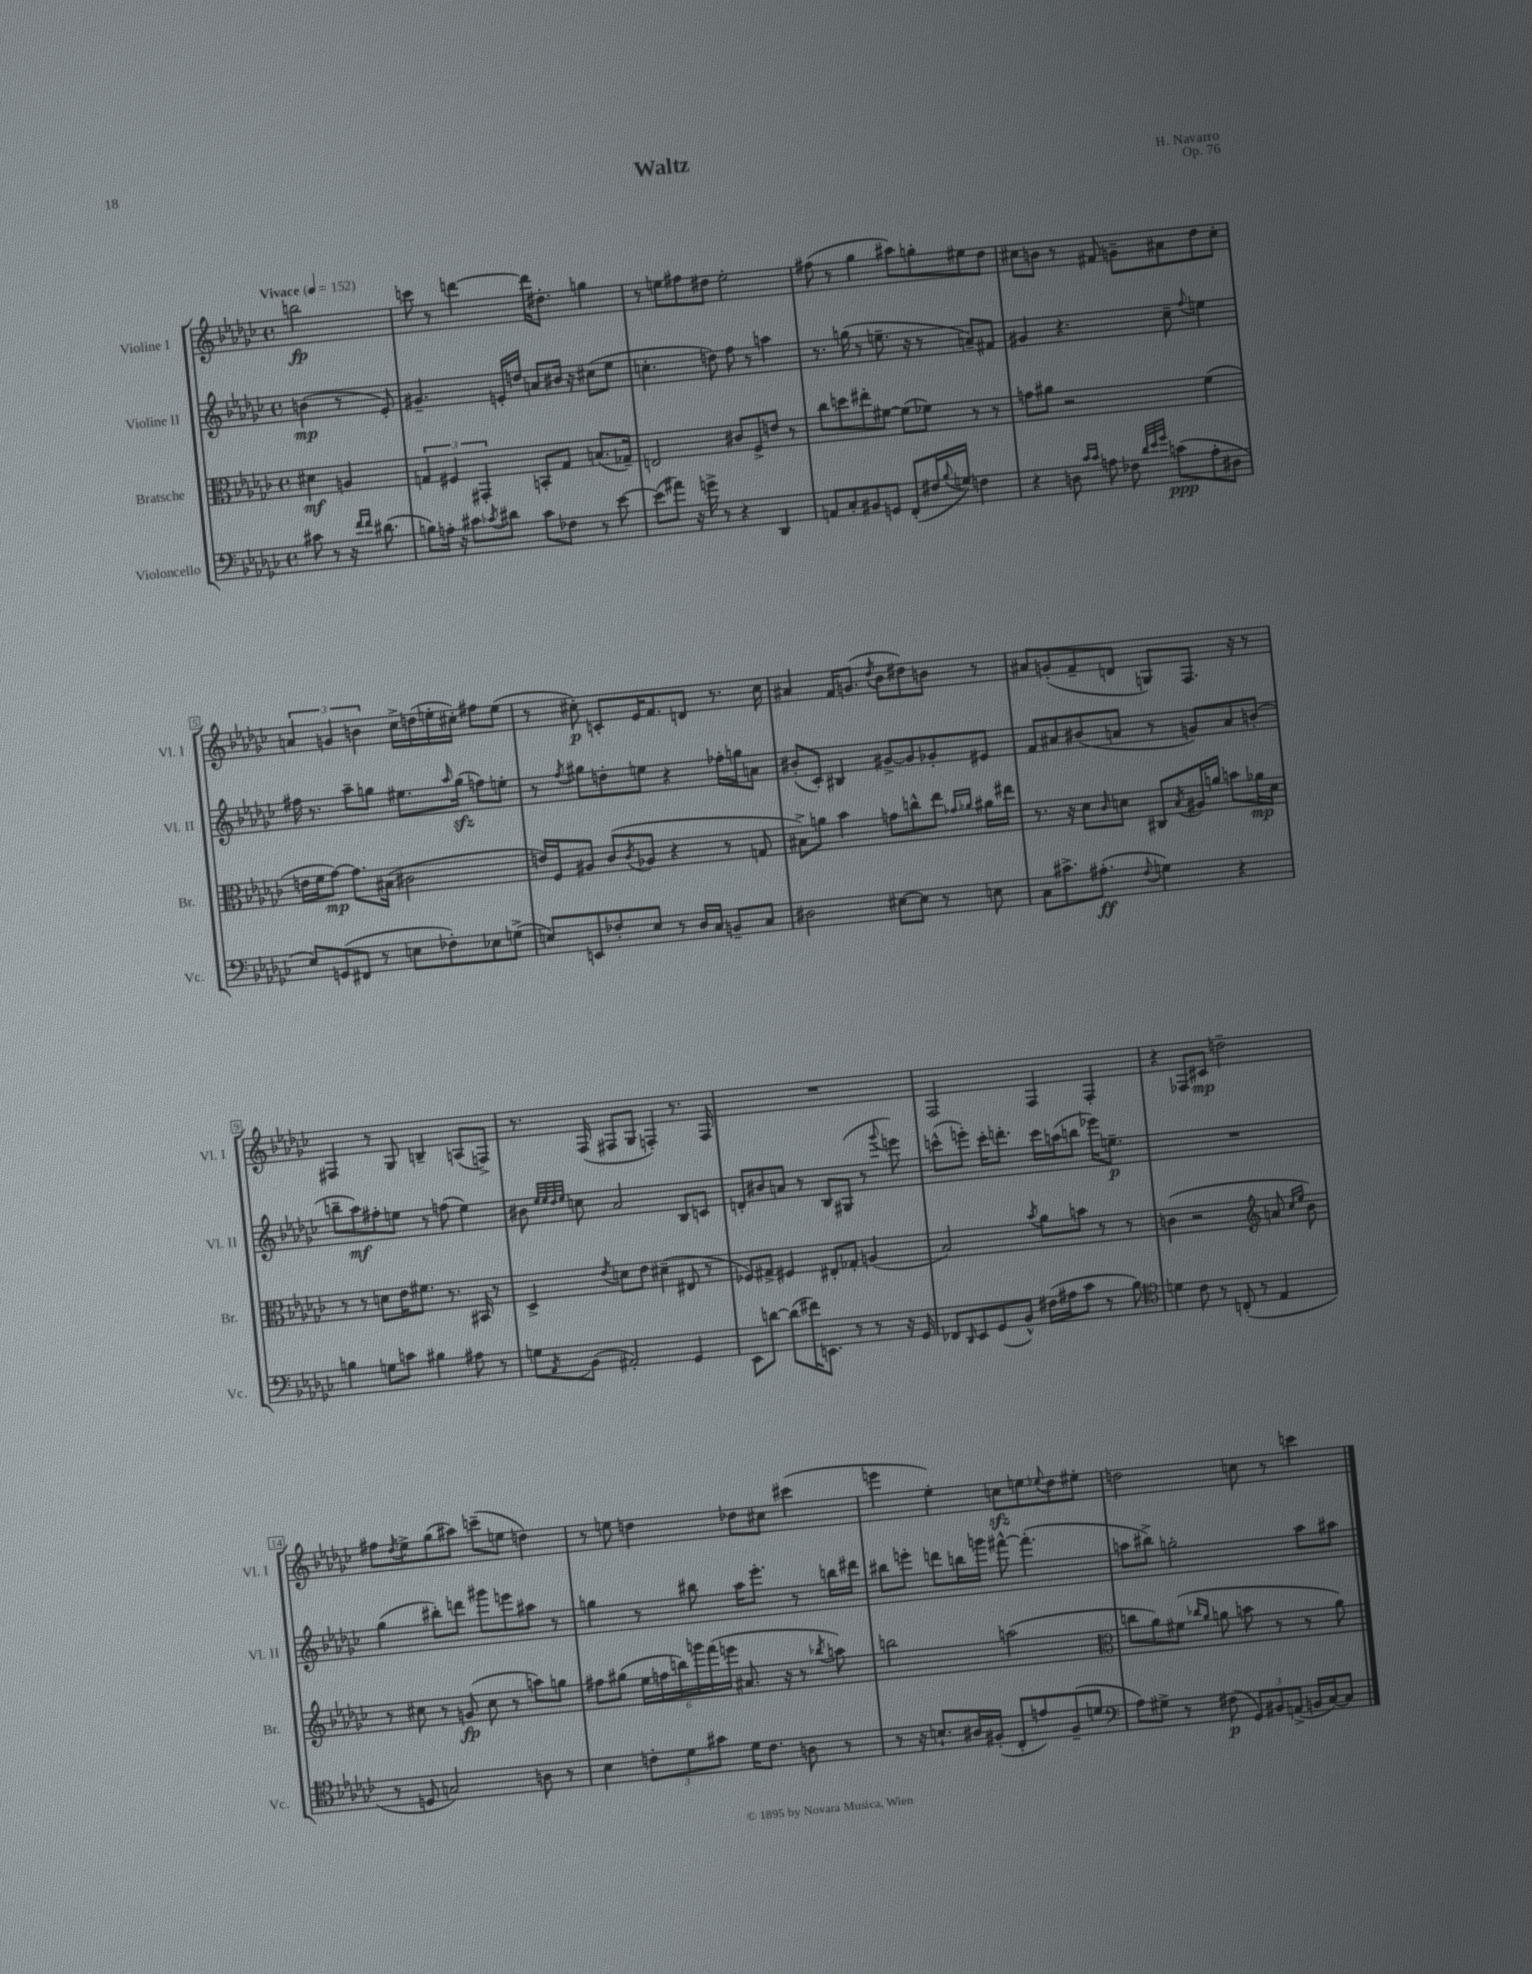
\header { title = "Waltz" composer = "H. Navarro" opus = "Op. 76" }
<<
\new StaffGroup <<
\new Staff = "s0" \with { instrumentName = "Violine I" shortInstrumentName = "Vl. I" } {
    \clef treble \key ges \major \defaultTimeSignature \time 4/4 \partial 2 \tempo "Vivace" 4 = 152
    b''2\fp |
    c'''8 r8 d'''4~ d'''16 dis''8.-. g''4 |
    r8 e''8 fis''8 dis''8 e''2-. |
    fis''8( r8 ges''4 ais''8) g''8-. eis''8 des''8 |
    cis''8 b'8 r8 fis'8 g'8-- ais'8 des''8 cis''8-. |
    \tuplet 3/2 { a'4 g'4 b'4 } ces''16-> d''16( e''16-. cis''16-.) fis''8 e''8( |
    r8 cis''8-.\p) c'8-. ees'16 f'8. d'8 r8. cis''16 |
    ais'4 f'16 g'8.( \acciaccatura { des''8 } bes'8 dis''8) b'8 r8 |
    ais'8 g'8-.( f'8-- d'8 g8) f8. r16 r8 |
    fis4 r8 ges8 b4-- a8( f8->) |
    r8. f16( fis8 ges8 f4-.) r8. f16 |
    R1 |
    f2 f4 f4-. |
    r4 fes8 cis'8\mp d''2-- |
    fis''8 \acciaccatura { des''8 } ees''8-> ges''8( ais''8) c'''8--( e''8 d''4) |
    r8 e''8 d''4 des''8 cis''8 cis'''4( |
    e'''4 ees''4-.) c''8\sfz e''8 \appoggiatura { ees''8 } des''8 eis''8-. |
    d''2 c''8 r8 c'''4 \bar "|." |
}
\new Staff = "s1" \with { instrumentName = "Violine II" shortInstrumentName = "Vl. II" } {
    \clef treble \key ges \major \defaultTimeSignature \time 4/4 \partial 2
    b'4\mp( r8 ees'8-.) |
    gis'4.-- e'16-. d''16 a'8 bis'16 r16 cis''8( ees''8 |
    c''4.-. d''8) f''8 r8 a''4 |
    r8. g''16( r8 e''8.-- r16 r8 a'8--) fis'8 |
    gis'4 r4. ces''8-- \appoggiatura { f''8 } e''4 |
    fis''16 r8. aes''8-- g''8 eis''8. \grace { aes''16 } g''16\sfz( f''8) e''8-. |
    r8 \acciaccatura { f''8 } gis''8 d''8-. e''8 r4 fes''16-. g''16 a'8 |
    bis'8-.( ces'8-.) bis4 gis'8~-> gis'8 ges'8-. eis'8 |
    f'8 ais'8 bis'8( a'8 r8 g'8) a'8 b'8-.( |
    b''8-- aes''8\mf) fis''8-. e''8 r8 f''8( e''4) |
    bis'8 \grace { ees''32 ees''32 des''32 ees''32 } c''8 aes'2 bes8 c'8 |
    d'8-. bis'8 a'8 r8 bes8 gis8( r8 \appoggiatura { ges'''8 } e'''8) |
    c'''8-^( e'''8-.) c'''16-. d'''8.-. c'''16 a''16( b''8 ees'''16) e''8.--\p |
    R1 |
    ges''4( bis''8-.) d'''8 gis'''8 e'''8 ais''8 r8 |
    g''4 r8 bis''8 aes''16 ees'''8.-. r8 b''16 dis'''16 |
    bis''8 e'''8-. d'''8 b''16 g'''16 fis'''8~-^ fis'''4.-.( |
    a''8 bis''8->) g''2-. a''8 ais''8 \bar "|." |
}
\new Staff = "s2" \with { instrumentName = "Bratsche" shortInstrumentName = "Br." } {
    \clef alto \key ges \major \defaultTimeSignature \time 4/4 \partial 2
    dis'4\mf a4 |
    \tuplet 3/2 { g4 fis4 gis,4-. } b,8-. g8 b8.( ges16--) |
    e2 cis'8 f8-> e'8 r8 |
    ces''8 d''8 eis''8-. fis'8~ fis'8( fes'8) r8 r8 |
    g'8 ais'8 r2 f'4( |
    e'16 f'16 ges'8~\mp) ges'8. bis16( cis'2 |
    e'16) f16 ais8 ces'8( \acciaccatura { ces'8 } aes8 r4 r8 g8 |
    bis8->) a'8 bes'4 g'8 c''8-^ ees''8 \grace { ges'16 aes'16 } ais'16 eis''16 |
    r8. r16 des'8 \grace { ces'16 } d'8 cis8 \acciaccatura { bes8 } ais16 a'16 b'8 aes'16\mp d'16 |
    r8 r8 d'8 ees'16 fis'8. r8. bis,16 r8 |
    des4-> \acciaccatura { ees'8 } d'8 ees'8 dis'4--( eis8 r8 |
    fes8) gis8-> fis4 eis8-. ges8-. a4( |
    bes2) \acciaccatura { bes'8 } aes'8 b'8 r8 r8 |
    c'4( r2 \clef treble a'8 \grace { ces''16 ees''16 } bes'8) |
    r8 cis''8 r8 g'8\fp( cis''8 r8 a''8) g''8 |
    fis''8 gis''8( \tuplet 6/4 { ees''16 f''16 b''16) g'''16 f'''16( e'''16 } ais'8. r16 r8 \acciaccatura { bes''8 } a''8) |
    b''2 a''2( |
    \clef alto c''8 aes'8) fis'8( \grace { ces''16 aes'16 } a'8 b'8 r8 r8 a'8) \bar "|." |
}
\new Staff = "s3" \with { instrumentName = "Violoncello" shortInstrumentName = "Vc." } {
    \clef bass \key ges \major \defaultTimeSignature \time 4/4 \partial 2
    cis'8 r8 r16 \grace { f'16 f'16 } dis'8.( |
    b8) a16-. r16 cis'8 \acciaccatura { ces'8 } dis'8 ces'8 fes8 r8 ees'8~ |
    ees'8( ais'8) r16 g'16-> r8 r4 des,4 |
    a,8 ces8-. bis,8 g,8 f,8-.( fis16 \appoggiatura { bes8 } g16) f4 |
    r4 d8 \grace { ces'16 ces'16 } a8 fes8 \grace { des'32 ees'32 ges'32 } c'8\ppp( a8-. dis8 |
    ees8) g,8( fis,8 r8 e8 fes8-.) ees8 g8->( |
    e8) e,8 fes8-. e8 r8 des16 ces16 b,8-- ces8 |
    dis2 eis8~ eis8 r8 e8 |
    ces8 cis'8.-> ais8.-.\ff( \appoggiatura { f8 } g4) r4 |
    b4 g8 c'8 bis4 ais8 r8 |
    g8 \acciaccatura { aes,8 } bes,8( ais,2-.) ges,4 |
    ees,8 d'8~ d'8( fis'16) e,8. r8 r8 r16 ges,16 |
    fes,8 \grace { des,16 } ees,8 ges,8( bes,8-^) fis16( ais16 ces'8 r8 bes8) |
    \clef tenor d'4 ces'8 r8 c8-.( r8 ees4 |
    r8 d8 g2) a8 r8 |
    bes4 \tuplet 3/2 { c'8-. des'8 gis'8 } des'16 c'8. a8 r8 |
    r8 r16 b8.-! ais16 fis16-.( ces8-. e'8) fis8--( d'8 |
    \clef bass aes8) gis8-> r8 fis8\p( \tuplet 3/2 { ges,8) bis,8 a,8->( } b,16 ces16~) ces8 \bar "|." |
}
>>
>>
\layout { \context { \Score \override BarNumber.stencil = #(make-stencil-boxer 0.1 0.3 ly:text-interface::print) } }
